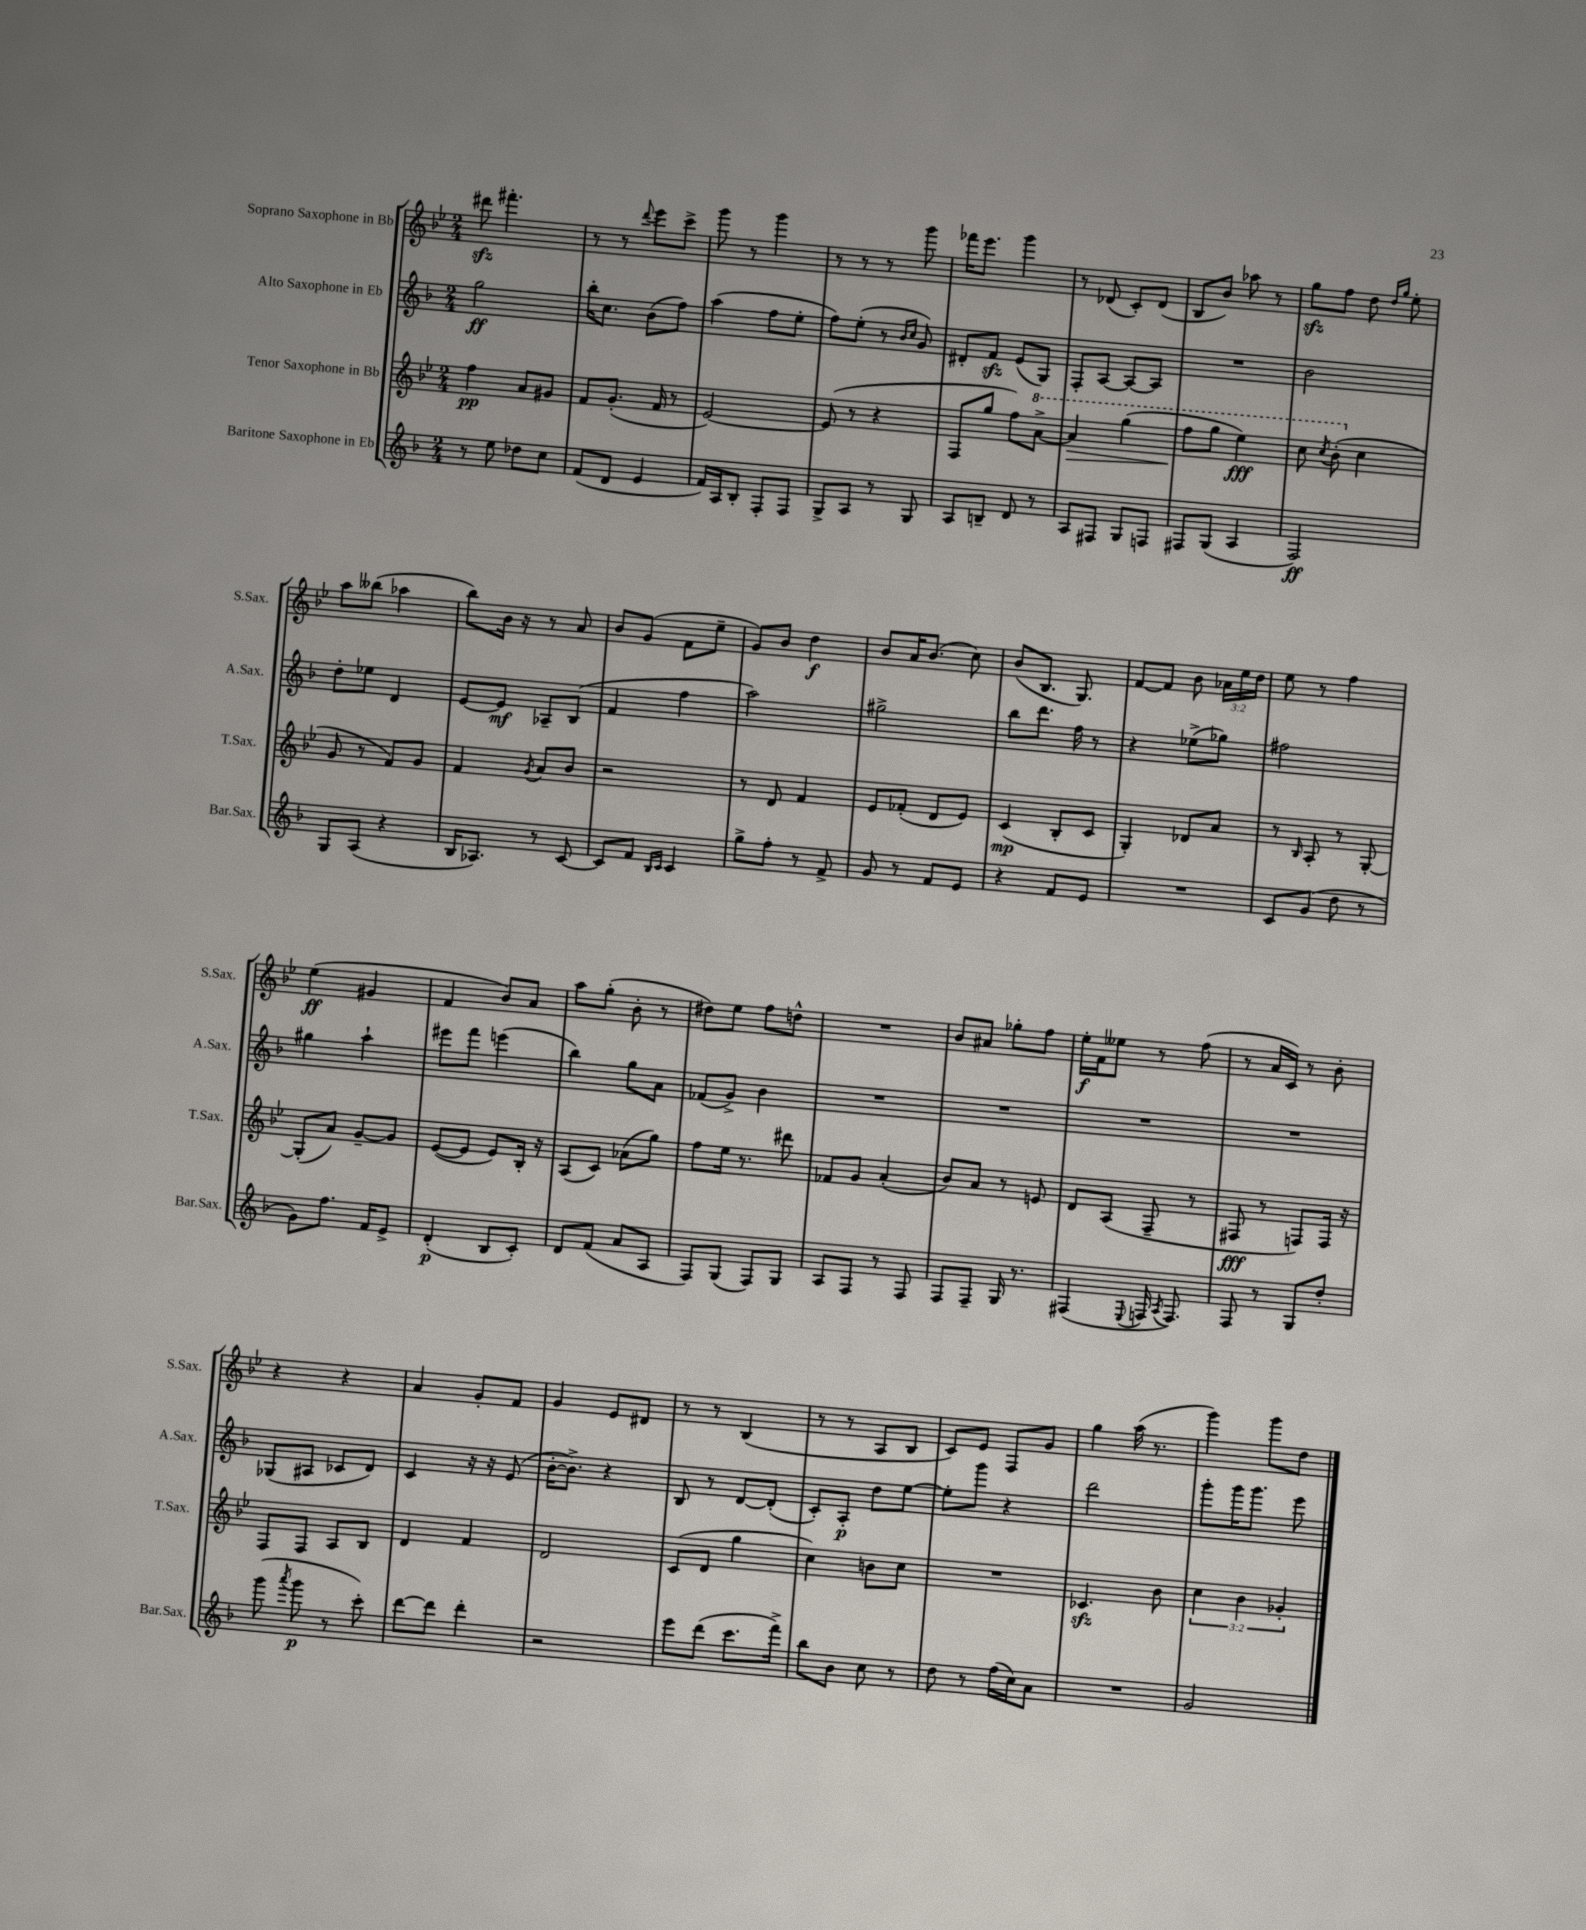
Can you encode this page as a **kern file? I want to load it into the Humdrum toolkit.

**kern	**dynam	**kern	**dynam	**kern	**dynam	**kern	**dynam
*part4	*part4	*part3	*part3	*part2	*part2	*part1	*part1
*staff4	*staff4	*staff3	*staff3	*staff2	*staff2	*staff1	*staff1
*I"Baritone Saxophone in Eb	*	*I"Tenor Saxophone in Bb	*	*I"Alto Saxophone in Eb	*	*I"Soprano Saxophone in Bb	*
*I'Bar.Sax.	*	*I'T.Sax.	*	*I'A.Sax.	*	*I'S.Sax.	*
*clefG2	*	*clefG2	*	*clefG2	*	*clefG2	*
*k[b-]	*	*k[b-e-]	*	*k[b-]	*	*k[b-e-]	*
*M2/4	*	*M2/4	*	*M2/4	*	*M2/4	*
=1	=1	=1	=1	=1	=1	=1	=1
8r	.	4ff\	pp	2gg\	ff	8ddd#Xzz\	.
8ee\	.	.	.	.	.	4.fff#X'\	.
8dd-X\L	.	8a/L	.	.	.	.	.
8cc\J	.	8g#X/J	.	.	.	.	.
=2	=2	=2	=2	=2	=2	=2	=2
(8f/L	.	8f/L	.	16bb-'\KL	.	8r	.
.	.	.	.	8.cc\J	.	.	.
8d/J	.	(8.g'/J	.	.	.	8r	.
.	.	.	.	.	.	8qqddd/	.
4e/	.	.	.	(8b-\L	.	8eee-\L	.
.	.	16f/	.	.	.	.	.
.	.	8r	.	8ff\J)	.	8ccc^\J	.
=3	=3	=3	=3	=3	=3	=3	=3
16f/LL)	.	[2e-/)	.	(4aa\	.	8ggg\	.
16A/J	.	.	.	.	.	.	.
8B-'/J	.	.	.	.	.	8r	.
8F'/L	.	.	.	8ff\L	.	4ggg\	.
8F/J	.	.	.	8ee'\J	.	.	.
=4	=4	=4	=4	=4	=4	=4	=4
8G^/L	.	(8e-/]	.	8ff\L)	.	8r	.
8A/J	.	8r	.	(8ee'\J	.	8r	.
8r	.	4r	.	8r	.	8r	.
.	.	.	.	16qqb-/LL	.	.	.
.	.	.	.	16qqcc/JJ	.	.	.
8G/	.	.	.	8g/)	.	8ggg\	.
=5	=5	=5	=5	=5	=5	=5	=5
8A/L	.	8F/L	.	8d#X'/L	.	16fff-X\KL	.
.	.	.	.	.	.	8.eee-\J	.
8Bn~/J	.	8gg/J	.	8fzz/J	.	.	.
8d/	.	8ff\L)	.	(8e/L	.	4ggg\	.
*	*	*8va	*	*	*	*	*
8r	.	[8aa^\J	.	8G/J)	.	.	.
=6	=6	=6	=6	=6	=6	=6	=6
!	!	!	!LO:HP:b	!	!	!	!
8A/L	.	4aa/]	>	8F'/L	.	8r	.
8F#X/J	.	.	.	[8A/J	.	(8d-X/	.
8G/L	.	(4ggg\	.	8A/L_	.	8c'/L)	.
8Fn/J	.	.	.	8A/J]	.	(8d-/J	.
=7	=7	=7	=7	=7	=7	=7	=7
8F#X/L	.	8fff\L	.	2r	.	8B-/L	.
(8G/J	.	8ggg\J	]	.	.	8b-/J)	.
4A/	.	4eee-\)	fff	.	.	8aa-X\	.
.	.	.	.	.	.	8r	.
=8	=8	=8	=8	=8	=8	=8	=8
2F/)	ff	8ccc\	.	2b-\	.	8ggzz\L	.
.	.	8qccc/	.	.	.	.	.
.	.	(8bb-'\	.	.	.	8ff\J	.
*	*	*X8va	*	*	*	*	*
.	.	4cc\	.	.	.	8dd\	.
.	.	.	.	.	.	16qqdd/LL	.
.	.	.	.	.	.	16qqgg/JJ	.
.	.	.	.	.	.	8ee-'\	.
!!LO:LB:g=z
=9	=9	=9	=9	=9	=9	=9	=9
8G/L	.	8g/	.	8dd'\L	.	8aa\L	.
(8A/J	.	8r	.	8ee-X\J	.	(8bb--X\J	.
4r	.	8f/L)	.	4d/	.	4aa-X\	.
.	.	8g/J	.	.	.	.	.
=10	=10	=10	=10	=10	=10	=10	=10
16B-/KL	.	4f/	.	[8e/L	.	8bb-\L)	.
8.A-X/J)	.	.	.	.	.	.	.
.	.	.	.	8e/J]	mf	16b-\Jk	.
.	.	.	.	.	.	16r	.
.	.	8qg/	.	.	.	.	.
8r	.	8a/L	.	8A-X~/L	.	8r	.
[8c/	.	8b-/J	.	(8B-/J	.	8a/	.
=11	=11	=11	=11	=11	=11	=11	=11
8c/L]	.	2r	.	4f/	.	8b-/L	.
8f/J	.	.	.	.	.	(8g/J	.
16qqB-/LL	.	.	.	.	.	.	.
16qqc/JJ	.	.	.	.	.	.	.
4c/	.	.	.	4ff\	.	8f\L	.
.	.	.	.	.	.	8ee-~\J	.
=12	=12	=12	=12	=12	=12	=12	=12
8gg^\L	.	8r	.	2aa\)	.	8g/L)	.
8ff'\J	.	8d/	.	.	.	8b-/J	.
8r	.	4f/	.	.	.	4dd\	f
8f^/	.	.	.	.	.	.	.
=13	=13	=13	=13	=13	=13	=13	=13
8g/	.	8e-/L	.	2gg#X^\	.	8b-/L	.
8r	.	(8f-X'/J	.	.	.	16a/K	.
.	.	.	.	.	.	(8.b-/J	.
8f/L	.	8d/L	.	.	.	.	.
8e/J	.	8e-/J)	.	.	.	8cc\)	.
=14	=14	=14	=14	=14	=14	=14	=14
4r	.	(4c/	mp	8bb-\L	.	(8b-/L	.
.	.	.	.	8.ddd\J	.	8.B-/J	.
8f/L	.	8B-'/L	.	.	.	.	.
.	.	.	.	16ff\	.	8.G/)	.
8e/J	.	8c/J	.	8r	.	.	.
=15	=15	=15	=15	=15	=15	=15	=15
2r	.	4G'/)	.	4r	.	[8f/L	.
.	.	.	.	.	.	8f/J]	.
.	.	8d-X/L	.	(8ee-X^\L	.	8b-\	.
.	.	8a/J	.	8gg-X\J)	.	24a-X\LL	.
.	.	.	.	.	.	24ee-\	.
.	.	.	.	.	.	24dd\JJ	.
=16	=16	=16	=16	=16	=16	=16	=16
8c/L	.	8r	.	2ff#X\	.	8ee-\	.
.	.	16qqB-/	.	.	.	.	.
(8g/J	.	8A'/	.	.	.	8r	.
8dd\	.	8r	.	.	.	4ff\	.
8r	.	[8G'/	.	.	.	.	.
!!LO:LB:g=z
=17	=17	=17	=17	=17	=17	=17	=17
8g\L)	.	(8G'/L]	.	4gg#X\	.	(4ee-\	ff
8.ff\J	.	8a/J)	.	.	.	.	.
.	.	[8g~/L	.	4aa`\	.	4g#X/	.
16f/KL	.	.	.	.	.	.	.
8e^/J	.	8g/J]	.	.	.	.	.
=18	=18	=18	=18	=18	=18	=18	=18
(4d'/	p	([8e-/L	.	8eee#X\L	.	4f/	.
.	.	8e-/J]	.	8fff\J	.	.	.
8B-/L	.	8e-/L)	.	(4eeen\	.	8b-/L)	.
8c'/J)	.	16B-'/Jk	.	.	.	8a/J	.
.	.	16r	.	.	.	.	.
=19	=19	=19	=19	=19	=19	=19	=19
8d/L	.	(8A/L	.	4bb-\)	.	8aa\L	.
(8f/J	.	8c/J)	.	.	.	(8gg'\J	.
8a/L	.	(8a-X\L	.	8gg\L	.	8b-'\	.
8A/J	.	8gg\J)	.	8a\J	.	8r	.
=20	=20	=20	=20	=20	=20	=20	=20
8F/L)	.	8ff\L	.	(8f-X/L	.	8dd#X\L)	.
(8G/J	.	16ee-\Jk	.	8g^/J)	.	8ee-\J	.
.	.	8.r	.	.	.	.	.
8F/L)	.	.	.	4b-\	.	8ff\L	.
8G/J	.	8ddd#X\	.	.	.	8ddn^^\J	.
=21	=21	=21	=21	=21	=21	=21	=21
8A/L	.	8f-X/L	.	2r	.	2r	.
8F/J	.	8g/J	.	.	.	.	.
8r	.	(4a'/	.	.	.	.	.
8F/	.	.	.	.	.	.	.
=22	=22	=22	=22	=22	=22	=22	=22
8F/L	.	8b-/L)	.	2r	.	8b-/L	.
8F~/J	.	8a/J	.	.	.	8a#X/J	.
16G/	.	8r	.	.	.	8gg-X'\L	.
8.r	.	.	.	.	.	.	.
.	.	8en/	.	.	.	8ff\J	.
=23	=23	=23	=23	=23	=23	=23	=23
(4F#X/	.	8d/L	.	2r	.	16ee-'\LL	f
.	.	.	.	.	.	16f\J	.
.	.	(8A/J	.	.	.	8ee--X\J	.
8qqE/	.	.	.	.	.	.	.
16Fn/	.	8F~/	.	.	.	8r	.
8qA/	.	.	.	.	.	.	.
8.F/)	.	.	.	.	.	.	.
.	.	8r	.	.	.	(8ff\	.
=24	=24	=24	=24	=24	=24	=24	=24
8F/	.	8F#X/	fff	2r	.	8r	.
8r	.	8r	.	.	.	16a/LL	.
.	.	.	.	.	.	16c/JJ)	.
8G/L	.	8Fn/L)	.	.	.	8r	.
8dd'/J	.	16F/Jk	.	.	.	8b-'\	.
.	.	16r	.	.	.	.	.
!!LO:LB:g=z
=25	=25	=25	=25	=25	=25	=25	=25
(8ggg\	.	8F/L	.	(8G-X/L	.	4r	.
8qaaa/	.	.	.	.	.	.	.
8ggg\	p	8F/J	.	8A#X/J	.	.	.
8r	.	8A/L	.	8c-X/L	.	4r	.
8ccc'\)	.	8B-/J	.	8d/J)	.	.	.
=26	=26	=26	=26	=26	=26	=26	=26
[8ddd\L	.	4d/	.	4c/	.	4a/	.
8ddd\J]	.	.	.	.	.	.	.
4ddd'\	.	4f/	.	16r	.	8g'/L	.
.	.	.	.	16r	.	.	.
.	.	.	.	(8e/	.	8f/J	.
=27	=27	=27	=27	=27	=27	=27	=27
2r	.	2d/	.	[16b-'\KL	.	4g/	.
.	.	.	.	8.b-^\J])	.	.	.
.	.	.	.	4r	.	8e-/L	.
.	.	.	.	.	.	8d#X/J	.
=28	=28	=28	=28	=28	=28	=28	=28
8eee\L	.	(8c/L	.	8B-/	.	8r	.
(8ddd\J	.	8d/J	.	8r	.	8r	.
8.ccc\L	.	4gg\	.	[8d/L	.	(4B-/	.
.	.	.	.	(8d'/J]	.	.	.
16fff^\Jk)	.	.	.	.	.	.	.
=29	=29	=29	=29	=29	=29	=29	=29
8bb-\L	.	4cc\)	.	8c'/L)	.	8r	.
8b-\J	.	.	.	8A'/J	p	8r	.
8cc\	.	8bn\L	.	8dd\L	.	8A/L	.
8r	.	8cc\J	.	[8ee\J	.	8B-/J	.
=30	=30	=30	=30	=30	=30	=30	=30
8dd\	.	2r	.	8ee'\L]	.	8c/L)	.
8r	.	.	.	8ggg\J	.	8e-/J	.
(16ff\LL	.	.	.	4r	.	8F/L	.
16cc\J)	.	.	.	.	.	.	.
8a\J	.	.	.	.	.	8g/J	.
=31	=31	=31	=31	=31	=31	=31	=31
2r	.	4.c-Xzz/	.	2ddd\	.	4gg\	.
.	.	.	.	.	.	(16aa\	.
.	.	.	.	.	.	8.r	.
.	.	8b-\	.	.	.	.	.
=32	=32	=32	=32	=32	=32	=32	=32
2g/	.	6cc\	.	8ggg'\L	.	4ggg\)	.
.	.	.	.	16ggg\K	.	.	.
.	.	6b-\	.	.	.	.	.
.	.	.	.	8.ggg\J	.	.	.
.	.	.	.	.	.	8ggg\L	.
.	.	6g-X'/	.	.	.	.	.
.	.	.	.	8eee\	.	8dd\J	.
==	==	==	==	==	==	==	==
*-	*-	*-	*-	*-	*-	*-	*-
